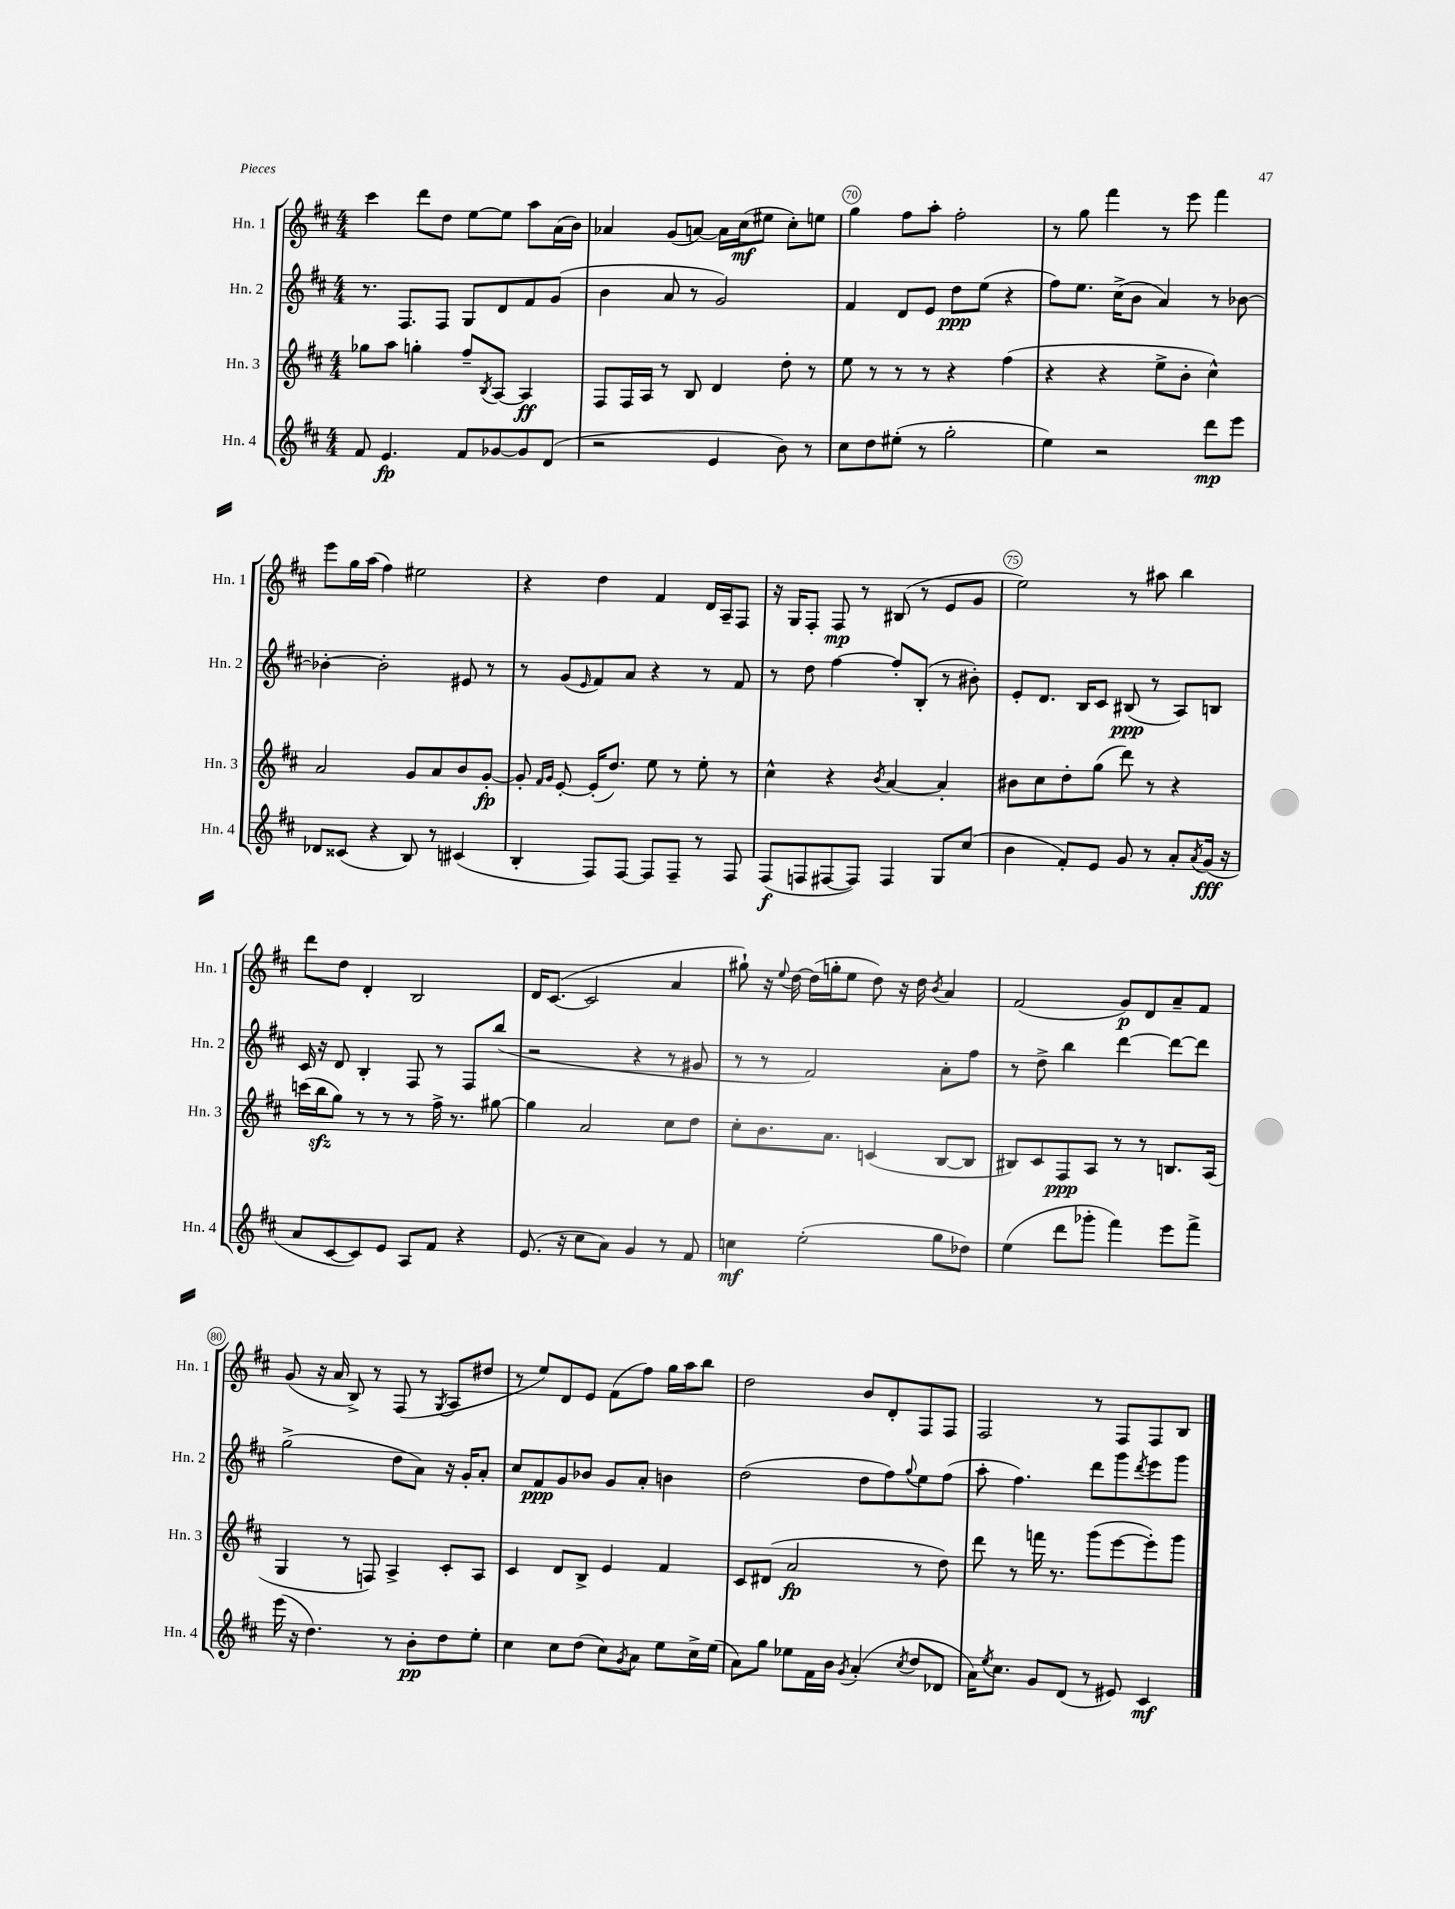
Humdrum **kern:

**kern	**dynam	**kern	**dynam	**kern	**dynam	**kern	**dynam
*part4	*part4	*part3	*part3	*part2	*part2	*part1	*part1
*staff4	*staff4	*staff3	*staff3	*staff2	*staff2	*staff1	*staff1
*I"Hn. 4	*	*I"Hn. 3	*	*I"Hn. 2	*	*I"Hn. 1	*
*I'Hn. 4	*	*I'Hn. 3	*	*I'Hn. 2	*	*I'Hn. 1	*
*clefG2	*	*clefG2	*	*clefG2	*	*clefG2	*
*k[f#c#]	*	*k[f#c#]	*	*k[f#c#]	*	*k[f#c#]	*
*M4/4	*	*M4/4	*	*M4/4	*	*M4/4	*
=68	=68	=68	=68	=68	=68	=68	=68
8f#/	.	8gg-X\L	.	8.r	.	4ccc#\	.
4.e/	fp	8aa\J	.	.	.	.	.
.	.	.	.	8.F#/L	.	.	.
.	.	4ggn'\	.	.	.	8ddd\L	.
.	.	.	.	8F#/J	.	8dd\J	.
8f#/L	.	8ff#~/L	.	8G/L	.	[8ee\L	.
.	.	8qB/	.	.	.	.	.
[8g-X/	.	[8A/J	.	8d/	.	8ee\J]	.
8g-/]	.	4A/]	ff	8f#/	.	8aa\L	.
(8d/J	.	.	.	(8g/J	.	(16a\L	.
.	.	.	.	.	.	16b\JJ)	.
=69	=69	=69	=69	=69	=69	=69	=69
2r	.	8F#/L	.	4b\	.	4a-X/	.
.	.	16F#/L	.	.	.	.	.
.	.	16A/JJ	.	.	.	.	.
.	.	8r	.	8a/	.	(8g/L	.
.	.	8B/	.	8r	.	[8an/J)	.
4e/	.	4d/	.	2g/)	.	16a\LL]	.
.	.	.	.	.	.	(16cc#\J	mf
.	.	.	.	.	.	8ee#X\J	.
8b\)	.	8dd'\	.	.	.	8cc#'\L)	.
8r	.	8r	.	.	.	8een\J	.
=70	=70	=70	=70	=70	=70	=70	=70
8cc#\L	.	8ee\	.	4f#/	.	4gg\	.
8dd\	.	8r	.	.	.	.	.
(8ee#X'\J	.	8r	.	8d/L	.	8ff#\L	.
8r	.	8r	.	8e/J	.	8aa'\J	.
2gg'\	.	4r	.	8dd\L	ppp	2ff#'\	.
.	.	.	.	(8ee\J	.	.	.
.	.	(4ff#\	.	4r	.	.	.
=71	=71	=71	=71	=71	=71	=71	=71
4ee\)	.	4r	.	8ff#\L)	.	8r	.
.	.	.	.	8.ee\J	.	8gg\	.
2r	.	4r	.	.	.	4fff#\	.
.	.	.	.	(16cc#^\KL	.	.	.
.	.	.	.	8b\J	.	.	.
.	.	8ee^\L	.	4a/)	.	8r	.
.	.	8b'\J	.	.	.	8eee\	.
8ddd\L	mp	4cc#^^\)	.	8r	.	4fff#\	.
8eee\J	.	.	.	[8b-X\	.	.	.
!!LO:LB:g=z
=72	=72	=72	=72	=72	=72	=72	=72
8d-X/L	.	2a/	.	4b-X'\_	.	8eee\L	.
(8c##X/J	.	.	.	.	.	16gg\L	.
.	.	.	.	.	.	(16aa\JJ	.
4r	.	.	.	2b-'\]	.	4ff#\)	.
8B/)	.	8g/L	.	.	.	2ee#X\	.
8r	.	8a/	.	.	.	.	.
(4c#X/	.	8b/	.	8e#X/	.	.	.
.	.	[8g'/J	fp	8r	.	.	.
=73	=73	=73	=73	=73	=73	=73	=73
4B'/	.	8g'/]	.	8r	.	4r	.
.	.	16qqf#/LL	.	.	.	.	.
.	.	16qqg/JJ	.	.	.	.	.
.	.	[8e'/	.	(8g/L	.	.	.
.	.	.	.	16qqe/	.	.	.
8F#/L)	.	(16e'/KL]	.	8f#/)	.	4dd\	.
.	.	8.dd/J)	.	.	.	.	.
[8F#/J	.	.	.	8a/J	.	.	.
8F#/L]	.	8ee\	.	4r	.	4f#/	.
8F#~/J	.	8r	.	.	.	.	.
8r	.	8ee'\	.	8r	.	16d/LL	.
.	.	.	.	.	.	16A~/J	.
8F#/	.	8r	.	8f#/	.	8F#/J	.
=74	=74	=74	=74	=74	=74	=74	=74
(8F#/L	f	4cc#^^\	.	8r	.	16r	.
.	.	.	.	.	.	16G/KL	.
8Fn/	.	.	.	8dd\	.	8F#'/J	.
[8F#X/	.	4r	.	[4ff#\	.	8F#/	mp
8F#/J])	.	.	.	.	.	8r	.
.	.	8qb/	.	.	.	.	.
4F#/	.	[4a/	.	8ff#'/L]	.	(8B#X/	.
.	.	.	.	(8B'/J	.	8r	.
8G/L	.	4a'/]	.	8r	.	8e/L	.
(8cc#/J	.	.	.	8b#X'\)	.	8g/J	.
=75	=75	=75	=75	=75	=75	=75	=75
4b\	.	8b#X\L	.	8e'/L	.	2ee\)	.
.	.	8cc#\	.	8.d/J	.	.	.
8f#'/L)	.	8dd'\	.	.	.	.	.
.	.	.	.	16B/KL	.	.	.
8e/J	.	(8gg\J	.	8c#/J	.	.	.
8g/	.	8ddd\)	.	(8B#X/	ppp	8r	.
8r	.	8r	.	8r	.	8aa#X\	.
8a'/L	.	4r	.	8A/L)	.	4bb\	.
8qa/	.	.	.	.	.	.	.
(16g/Jk	fff	.	.	8Bn/J	.	.	.
16r	.	.	.	.	.	.	.
!!LO:LB:g=z
=76	=76	=76	=76	=76	=76	=76	=76
8a/L	.	(16cccn\LL	.	16c#/	.	8ddd\L	.
.	.	16bbzz\J	.	16r	.	.	.
[8c#/	.	8gg\J)	.	8d/	.	8dd\J	.
8c#/])	.	8r	.	4B'/	.	4d'/	.
8e/J	.	8r	.	.	.	.	.
8A/L	.	8r	.	8F#/	.	2B/	.
8f#/J	.	16ff#^\	.	8r	.	.	.
.	.	8.r	.	.	.	.	.
4r	.	.	.	8F#/L	.	.	.
.	.	[8gg#X\	.	(8bb/J	.	.	.
=77	=77	=77	=77	=77	=77	=77	=77
(8.e/	.	4gg#\]	.	2r	.	16d/KL	.
.	.	.	.	.	.	([8.c#/J	.
16r	.	.	.	.	.	.	.
8cc#\L	.	2a/	.	.	.	2c#/]	.
8a\J)	.	.	.	.	.	.	.
4g/	.	.	.	4r	.	.	.
8r	.	8cc#\L	.	8r	.	4a/	.
8f#/	.	8dd\J	.	8g#X/	.	.	.
=78	=78	=78	=78	=78	=78	=78	=78
4ccn\	mf	8cc#'\L	.	8r	.	8gg#X`\)	.
.	.	8.b\	.	8r	.	16r	.
.	.	.	.	.	.	8qqee/	.
.	.	.	.	.	.	[16dd\	.
(2ee'\	.	.	.	2f#/)	.	(16dd\LL]	.
.	.	8.a\J	.	.	.	16ggn'\J	.
.	.	.	.	.	.	8ee\J	.
.	.	(4cn/	.	.	.	8dd\)	.
.	.	.	.	.	.	16r	.
.	.	.	.	.	.	16dd\	.
.	.	.	.	.	.	8qb/	.
8gg\L	.	[8B/L	.	8a'\L	.	4a/	.
8dd-X\J)	.	8B/J]	.	8ff#\J	.	.	.
=79	=79	=79	=79	=79	=79	=79	=79
(4ee\	.	8B#X/L)	.	8r	.	(2f#/	.
.	.	8c#/	.	8dd^\	.	.	.
8ddd\L	.	8F#/	ppp	4bb\	.	.	.
8ggg-X'\J	.	8A/J	.	.	.	.	.
4fff#\)	.	8r	.	[4ddd\	.	8g/L)	p
.	.	8r	.	.	.	8d/	.
8eee\L	.	8.Bn/L	.	8ddd\L_	.	8a~/	.
8fff#^\J	.	.	.	8ddd\J]	.	8f#/J	.
.	.	(16A/Jk	.	.	.	.	.
!!LO:LB:g=z
=80	=80	=80	=80	=80	=80	=80	=80
(16eee\	.	4G/	.	(2gg^\	.	(8g/	.
16r	.	.	.	.	.	.	.
4.dd\)	.	.	.	.	.	16r	.
.	.	.	.	.	.	16a/	.
.	.	8r	.	.	.	8B^/)	.
.	.	8Fn/)	.	.	.	8r	.
8r	.	4A^/	.	8dd\L	.	(8F#/	.
8b'\L	pp	.	.	8a\J)	.	8r	.
.	.	.	.	.	.	8qG/	.
8dd\	.	8c#'/L	.	16r	.	8A/L	.
.	.	.	.	16g'/KL	.	.	.
8ee'\J	.	8A/J	.	8a'/J	.	8dd#X/J	.
=81	=81	=81	=81	=81	=81	=81	=81
4cc#\	.	4c#/	.	8cc#/L	.	8r	.
.	.	.	.	8f#/	ppp	8ee/L)	.
8cc#\L	.	8d/L	.	8g/	.	8d/	.
(8dd\J	.	8B^/J	.	8b-X/J	.	8e/J	.
8cc#\L)	.	4e/	.	8g/L	.	(8f#\L	.
8qg/	.	.	.	.	.	.	.
8a\J	.	.	.	8a'/J	.	8ff#\J)	.
8ee\L	.	4f#/	.	4bn\	.	16gg\LL	.
.	.	.	.	.	.	16aa\J	.
16cc#^\L	.	.	.	.	.	8bb\J	.
(16ee\JJ	.	.	.	.	.	.	.
=82	=82	=82	=82	=82	=82	=82	=82
8a\L)	.	8c#/L	.	(2dd\	.	2dd\	.
8gg\J	.	(8d#X/J	.	.	.	.	.
8ee-X\L	.	2a/	fp	.	.	.	.
16f#\L	.	.	.	.	.	.	.
16b\JJ	.	.	.	.	.	.	.
8qg/	.	.	.	.	.	.	.
(4a'/	.	.	.	8dd\L	.	8b/L	.
.	.	.	.	8ff#\)	.	8d'/	.
8qcc#/	.	.	.	8qqgg/	.	.	.
8dd/L	.	8r	.	8ee\	.	8F#/	.
8d-X/J	.	8dd\)	.	(8ff#\J	.	8F#/J	.
=83	=83	=83	=83	=83	=83	=83	=83
16a\KL)	.	8ddd\	.	8aa'\	.	2F#/	.
8qee/	.	.	.	.	.	.	.
8.cc#\J	.	.	.	.	.	.	.
.	.	8r	.	4.ff#\)	.	.	.
8g/L	.	16fffn\	.	.	.	.	.
.	.	8.r	.	.	.	.	.
(8d/J	.	.	.	.	.	.	.
8r	.	(8ggg\L	.	8ddd\L	.	8r	.
8e#X/)	.	[8eee\	.	8ggg\	.	8F#/L	.
.	.	.	.	8qddd/	.	.	.
4c#/	mf	8eee'\])	.	8eee\	.	8F#/	.
.	.	8ggg\J	.	8ggg\J	.	8B/J	.
==	==	==	==	==	==	==	==
*-	*-	*-	*-	*-	*-	*-	*-
